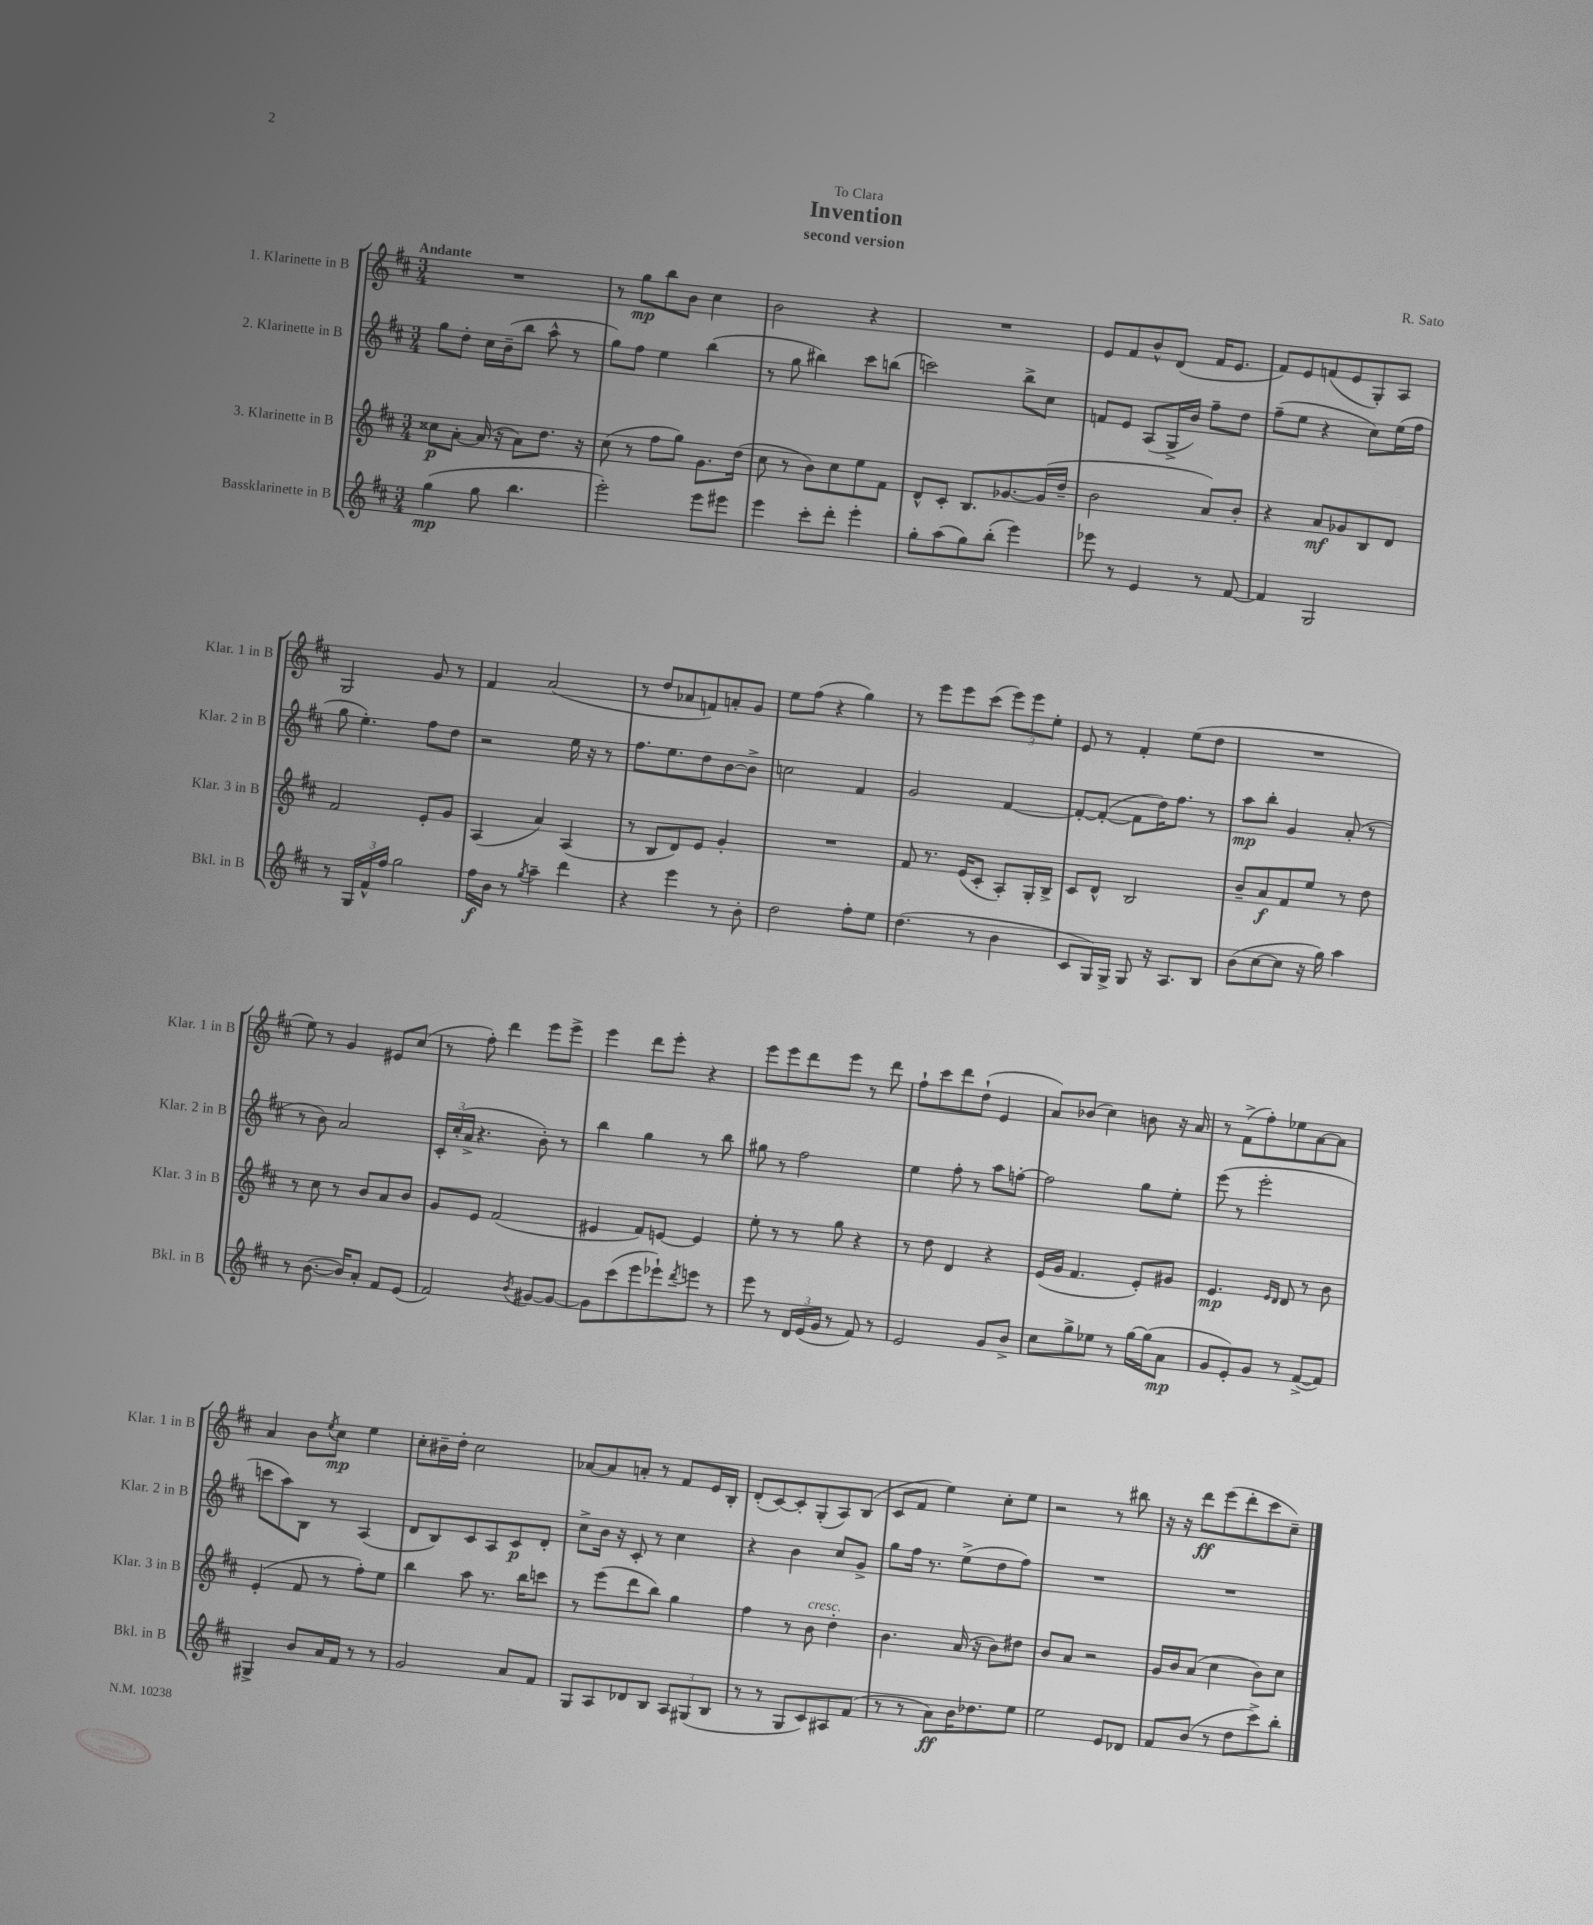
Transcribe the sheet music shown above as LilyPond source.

\header { title = "Invention" composer = "R. Sato" subtitle = "second version" dedication = "To Clara" }
<<
\new StaffGroup <<
\new Staff = "s0" \with { instrumentName = "1. Klarinette in B" shortInstrumentName = "Klar. 1 in B" } {
    \clef treble \key d \major \numericTimeSignature \time 3/4 \tempo "Andante"
    R2. |
    r8 g''8\mp b''8 b'8 cis''4 |
    b'2 r4 |
    R2. |
    e'8 fis'8 b'8-^ d'8( fis'16 e'8. |
    fis'8) e'8 f'8( e'8 g8-.) a8 |
    g2 g'8 r8 |
    fis'4 a'2( |
    r8 d''8 aes'8 f'8) a'8-. g'8 |
    e''8 fis''8( r4 g''4) |
    r8 e'''8 e'''8 cis'''8( \tuplet 3/2 { e'''8) e'''8 e''8-. } |
    e'8 r8 fis'4-. e''8( d''8 |
    R2. |
    e''8) r8 g'4 eis'8 cis''8( |
    r8 fis''8-.) d'''4 e'''8 e'''8-> |
    e'''4 d'''8 e'''8-. r4 |
    e'''8 e'''8 d'''8 e'''8 r8 d'''8 |
    fis''8-! cis'''8 d'''8 d''8-!( e'4 |
    a'8) bes'8( cis''4) b'8 r16 a'16 |
    r8 fis'8->( fis''8-.) ees''8 a'8~ a'8 |
    a'4 b'8 \acciaccatura { e''8 } cis''8\mp e''4 |
    cis''8-. bis'16-- d''16-. cis''2 |
    aes'8~ aes'8 a'8-. r8 fis'8 e'16 b16-. |
    d'8-.( cis'8~) cis'8-. g8-.( a8) b8( |
    cis'8 fis'8 e''4) cis''8-. e''8 |
    r2 r8 bis''8 |
    r16 r16 d'''8\ff e'''8( d'''8-. cis'''8 cis''8--) \bar "|." |
}
\new Staff = "s1" \with { instrumentName = "2. Klarinette in B" shortInstrumentName = "Klar. 2 in B" } {
    \clef treble \key d \major \numericTimeSignature \time 3/4
    g''8 d''8-. cis''16 b'16--( b''8 a''8-^ r8 |
    g''8) fis''8 e''4 b''4( |
    r8 g''8 bis''4) cis'''8 b''8( |
    c'''2) b''8-> cis''8 |
    f'8 e'8 a8( g16-> b'16) fis''8-- d''8 |
    fis''8--( e''8 r4 cis''8) e''16( fis''16 |
    g''8 e''4.-.) fis''8 d''8 |
    r2 e''16 r16 r8 |
    fis''8. e''8. d''8 b'8~ b'8-> |
    c''2 fis'4 |
    g'2 fis'4~ |
    fis'8~-. fis'8~-.( fis'8 d''16) fis''8. r8 |
    a''8\mp b''8-. g'4 a'8-.( r8 |
    r8 b'8) a'2 |
    \tuplet 3/2 { cis'16-. cis''16-.( a'16-> } r4. b'8-.) r8 |
    b''4 g''4 r8 b''8 |
    gis''8 r8 fis''2 |
    e''4 fis''8-. r8 a''8 f''8~-. |
    f''2 g''8 e''8-. |
    e'''8( r8 e'''2-. |
    c'''8 a''8) b8 r8 a4( |
    d'8 b8) cis'8 a8 cis'8\p d'8-. |
    cis''8-> b'16 r16 cis'8-. r8 cis''4 |
    r4 b'4 cis''8 g'8-> |
    g''8 fis''16 r8. e''8->( d''8 fis''8) |
    R2. |
    R2. \bar "|." |
}
\new Staff = "s2" \with { instrumentName = "3. Klarinette in B" shortInstrumentName = "Klar. 3 in B" } {
    \clef treble \key d \major \numericTimeSignature \time 3/4
    cisis''8\p a'8~-. a'16( r16 a'8) d''8. r16 |
    cis''8( r8 fis''8 g''8) g'8. d''16( |
    cis''8 r8 b'8) cis''8 e''8 fis'8 |
    d'8-^ cis'8-. b8. ges'8.~ ges'16( d''16-- |
    b'2 a'8) b'8-. |
    r4 a'8\mf ges'8 b8 d'8 |
    fis'2 e'8-. g'8 |
    a4( a'4) a4( |
    r8 b8 d'8) e'8 g'4-. |
    R2. |
    fis'8 r8. e'16( cis'8-. a8-.) g16-. b16-> |
    cis'8 d'8-^ b2 |
    b'8-- a'8\f fis'8 e''8 r8 d''8 |
    r8 cis''8 r8 b'8 a'8 b'8 |
    g'8 e'8 fis'2( |
    eis'4 fis'8) e'8~ e'4 |
    e''8-. r8 r8 g''8 r4 |
    r8 d''8 d'4 r4 |
    e'16( g'16 fis'4. e'8-.) gis'8 |
    e'4.\mp \grace { e'16 d'16 } d'8 r8 b'8 |
    e'4-.( fis'8 r8 fis''8-.) e''8 |
    b''4 a''8 r8. b''16 c'''8 |
    r8 e'''8( d'''8 b''8) g''4 |
    fis''4 r8 b'8^\markup { \italic "cresc." } d''4-. |
    b'4. a'16( r16 b'8) dis''8 |
    b'8 a'8 r2 |
    g'16 b'16 a'8( cis''4 b'8) cis''8 \bar "|." |
}
\new Staff = "s3" \with { instrumentName = "Bassklarinette in B" shortInstrumentName = "Bkl. in B" } {
    \clef treble \key d \major \numericTimeSignature \time 3/4
    g''4\mp( g''8 b''4. |
    e'''2-.) e'''8 eis'''8 |
    e'''4 cis'''8-. d'''8-. e'''4-. |
    g''8-. a''8( g''8) b''8-.( e'''4) |
    ees'''8 r8 e'4 r8 fis'8~ |
    fis'4 g2 |
    r8 \tuplet 3/2 { g16 fis'16-^ fis''16 } g''2 |
    fis''16\f b'16 r8 \acciaccatura { g''8 } a''4-- d'''4 |
    r4 e'''4 r8 b'8-. |
    d''2 fis''8-. e''8 |
    d''4.( r8 b'4 |
    cis'8 g16) g16-> g8 r16 a8. b8 |
    b'8( cis''8~ cis''8 r16 g''16) a''4 |
    r8 b'8.~( b'16) a'8-. fis'8 e'8( |
    fis'2) \acciaccatura { b'8 } gis'8~ gis'8~ |
    gis'8 cis'''8( e'''8 ees'''8-!) \acciaccatura { d'''8 } e'''8 r8 |
    e'''8 r8 \tuplet 3/2 { d'16 e'16( g'16 } r8 fis'8) r8 |
    e'2 g'8 b'8-> |
    cis''8 g''8-> ees''8 r8 g''16~ g''16( a'8\mp |
    g'8 e'8-.) g'8 r8 fis'8~->( fis'8) |
    gis4-> b'8 a'16 fis'16 r8 r8 |
    g'2 a'8 fis'8 |
    g8 a8 des'8 b8 \tuplet 3/2 { a8 gis8( b8 } |
    r8 r8 g8 cis'8) ais8 fis'8( |
    r8 r8 a'8\ff) b'16 des''8. e''8 |
    e''2 e'8 des'8 |
    fis'8 b'8( r8 d''8 cis'''8->) b''8-. \bar "|." |
}
>>
>>
\layout { \context { \Score \remove "Bar_number_engraver" } }
